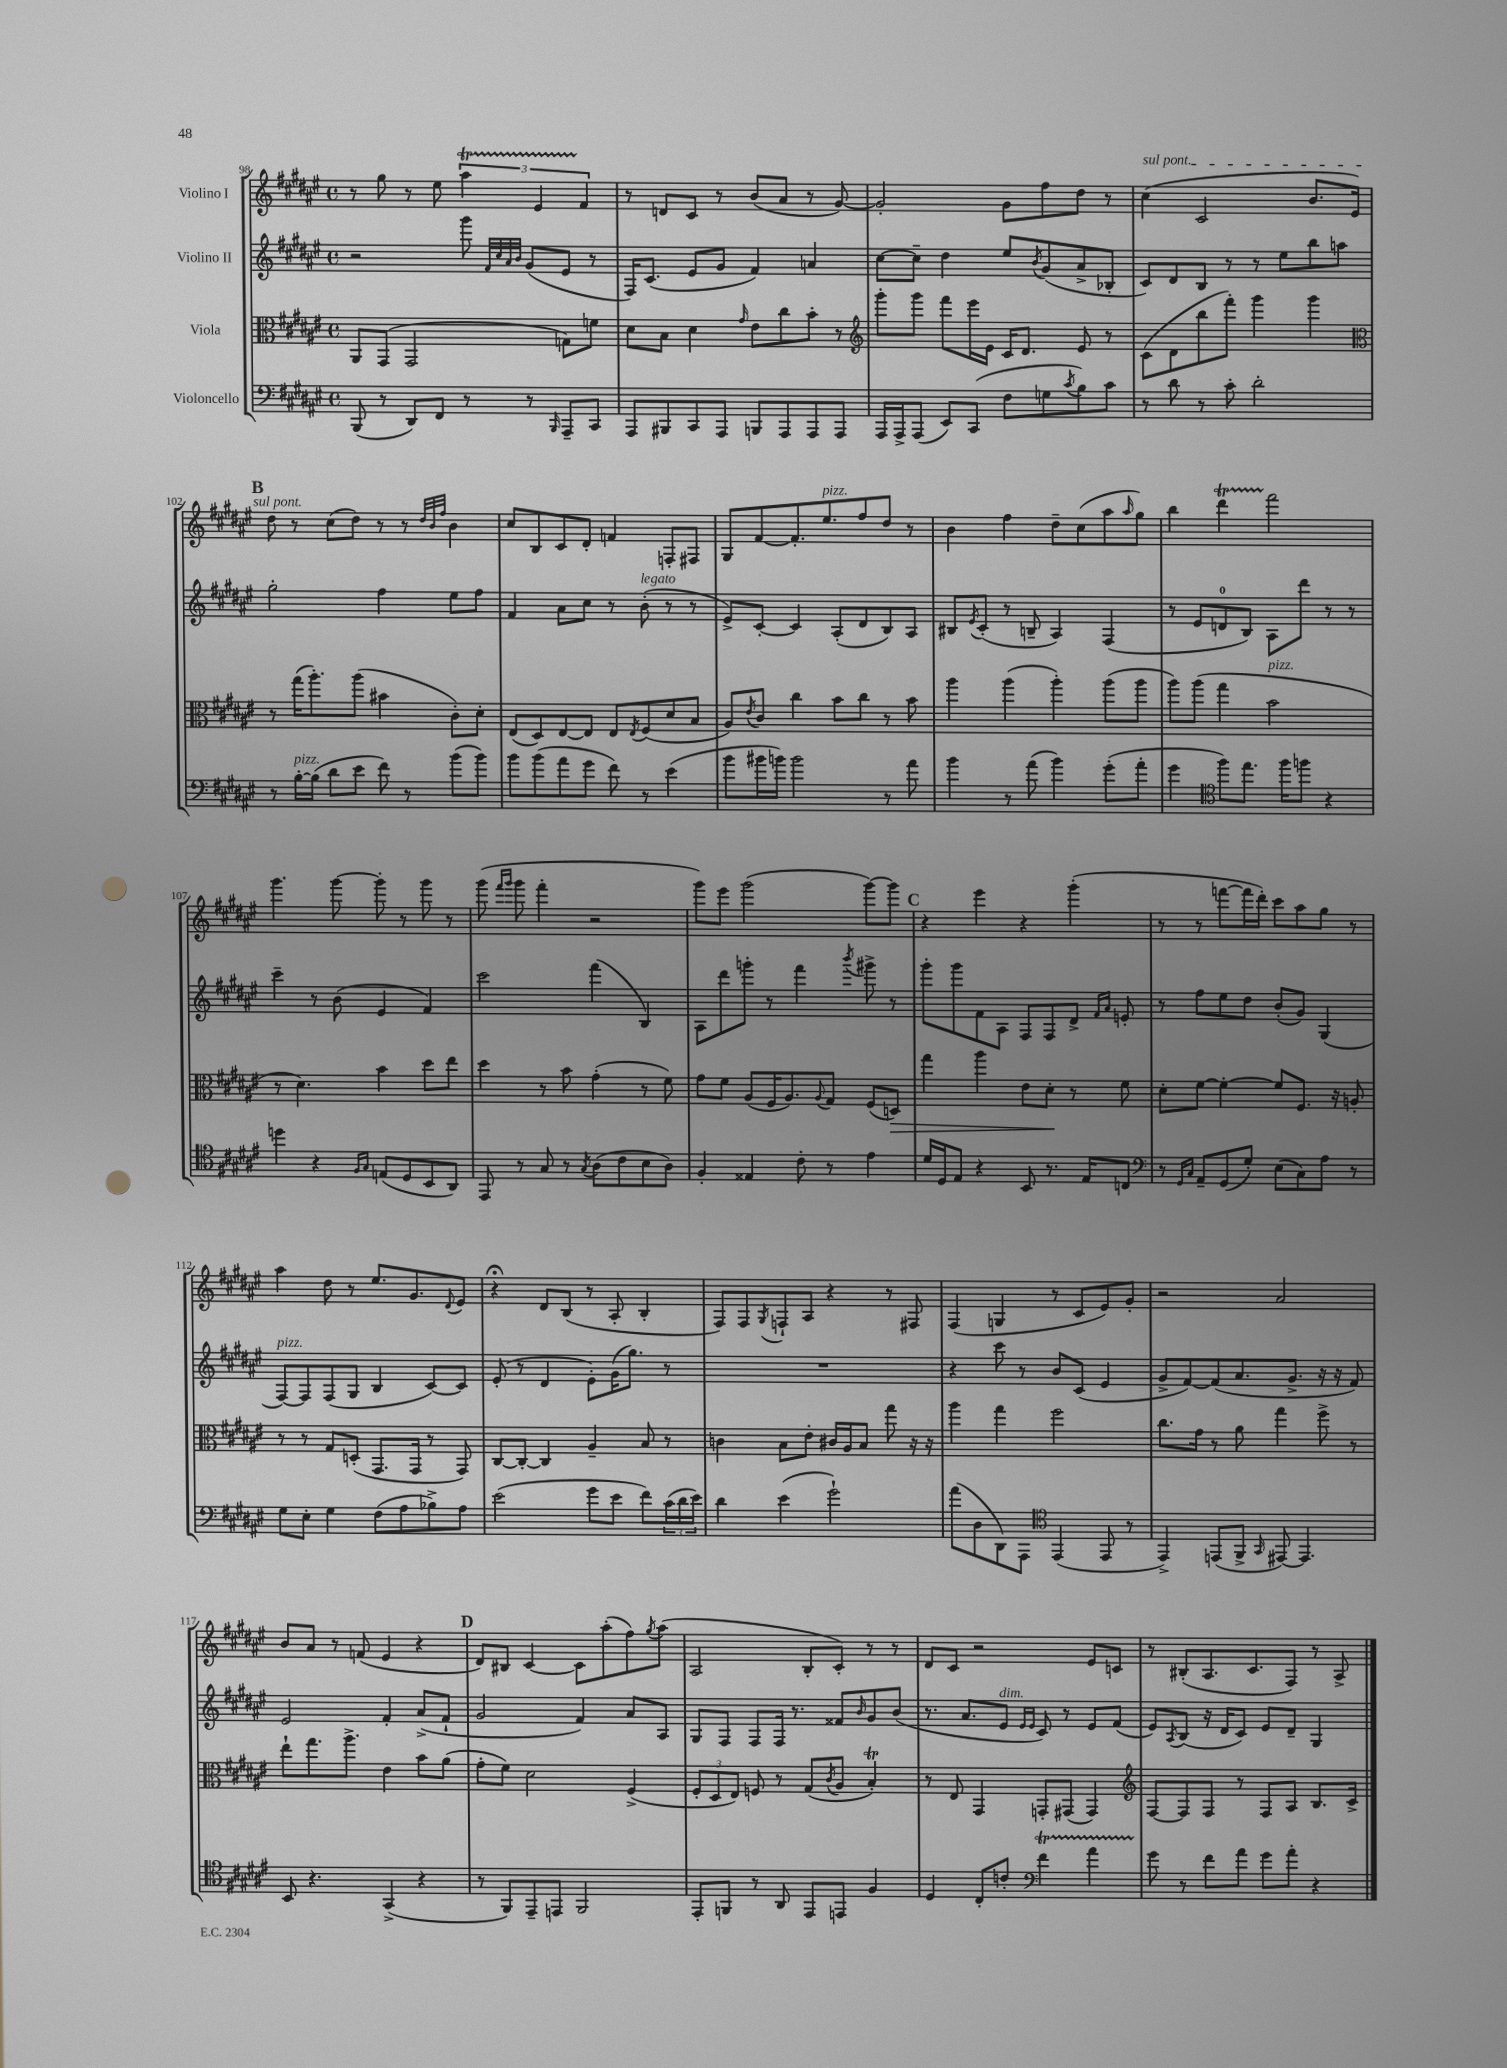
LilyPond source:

<<
\new StaffGroup <<
\new Staff = "s0" \with { instrumentName = "Violino I" } {
    \clef treble \key fis \major \defaultTimeSignature \time 4/4
    r8 gis''8 r8 eis''8 \tuplet 3/2 { ais''4\startTrillSpan eis'4 fis'4\stopTrillSpan } |
    r8 d'8 cis'8 r8 b'8( ais'8 r8 gis'8~) |
    gis'2-. gis'8 fis''8 dis''8 r8 |
    \once \override TextSpanner.bound-details.left.text = \markup { \italic "sul pont." } cis''4\startTextSpan( cis'2 b'8. eis'16) |
    \mark \markup { \bold "B" } dis''8\stopTextSpan r8 cis''8( dis''8) r8 r8 \grace { dis''32 b'32 fis''32 } b'4 |
    cis''8 b8 cis'8 dis'8-. f'4 f8-. fis8 |
    gis8 fis'8~ fis'8.-. eis''8.^\markup { \italic "pizz." } fis''8 dis''8 r8 |
    b'4 fis''4 dis''8-- cis''8( ais''8 \grace { ais''16 } gis''8) |
    b''4 dis'''4\startTrillSpan fis'''2\stopTrillSpan |
    gis'''4. gis'''8~ gis'''8-. r8 gis'''8 r8 |
    gis'''8( \grace { fis'''16 gis'''16 } gis'''8 fis'''4-. r2 |
    gis'''8) eis'''8 gis'''2( gis'''8~) gis'''8 |
    \mark \markup { \bold "C" } r4 eis'''4 r4 gis'''4-.( |
    r8 r8 f'''8~ f'''16 dis'''16-.) cis'''8 ais''8 gis''8 r8 |
    ais''4 dis''8 r8 eis''8. gis'8. \appoggiatura { dis'8 } eis'8 |
    r4\fermata dis'8 b8( r8 ais8-. b4-. |
    fis8) fis8 \acciaccatura { gis8 } f8-! ais8 r4 r8 fis8 |
    fis4( g4 r8 cis'8 eis'8) gis'8-. |
    r2 ais'2 |
    b'8 ais'8 r8 f'8( eis'4 r4 |
    \mark \markup { \bold "D" } dis'8) bis8 cis'4~ cis'8 ais''8-.( fis''8) \acciaccatura { gis''8 } ais''8( |
    ais2 b8-. cis'8-.) r8 r8 |
    dis'8 cis'8 r2 eis'8 c'8 |
    r8 bis8-.( ais8. cis'8. fis8) r8 ais8-> \bar "|." |
}
\new Staff = "s1" \with { instrumentName = "Violino II" } {
    \clef treble \key fis \major \defaultTimeSignature \time 4/4
    r2 gis'''8 \grace { fis'32 cis''32 ais'32 b'32 } gis'8( eis'8 r8 |
    fis16) cis'8.( eis'8 gis'8 fis'4) a'4 |
    cis''8~ cis''8-- dis''4 eis''8 \acciaccatura { b'8 } gis'8( ais'8-> bes8-. |
    cis'8) dis'8 b8 r8 r8 eis''8 b''8 a''8 |
    \mark \markup { \bold "B" } gis''2-. fis''4 eis''8 fis''8 |
    fis'4 ais'8 cis''8 r8 b'8-.^\markup { \italic "legato" }( r8 r8 |
    eis'8->) cis'8~-. cis'4 ais8-.( dis'8 b8) ais8 |
    bis8 \acciaccatura { eis'8 } cis'8-.( r8 b8-- ais4) fis4( |
    r8 eis'8 d'8-0 b8) ais8 dis'''8 r8 r8 |
    cis'''4-- r8 b'8( eis'4 fis'4) |
    cis'''2 fis'''4( b4) |
    ais8 dis'''8 g'''8-. r8 fis'''4 \acciaccatura { b'''8 } gis'''8-> r8 |
    \mark \markup { \bold "C" } gis'''8-. gis'''8 fis'8 ais8 fis8 fis8 dis'8-> \grace { fis'16 ais'16 } e'8-. |
    r8 fis''8 eis''8 dis''8 b'8-.( gis'8) gis4( |
    fis8~^\markup { \italic "pizz." }) fis8 fis8( gis8 b4 cis'8~) cis'8 |
    eis'8-.( r8 dis'4 eis'8-.) gis'16( gis''8.) r8 |
    R1 |
    r4 cis'''8 r8 b'8 cis'8( eis'4 |
    gis'8-> fis'8~) fis'8( ais'8. gis'8.-> r16 r16 fis'8) |
    eis'2 fis'4-. ais'8->( fis'8-! |
    \mark \markup { \bold "D" } gis'2 fis'4) ais'8 ais8 |
    gis8 fis8 fis8 fis16 r8. fisis'8 \grace { b'16 } gis'8 b'8( |
    r8. ais'8. eis'8^\markup { \italic "dim." } \grace { eis'16 eis'16 } cis'8) r8 eis'8 fis'8( |
    eis'8) \acciaccatura { ais8 } b8( r16 dis'16 cis'8) eis'8 dis'8-- gis4 \bar "|." |
}
\new Staff = "s2" \with { instrumentName = "Viola" } {
    \clef alto \key fis \major \defaultTimeSignature \time 4/4
    ais,8 gis,8( gis,2 g8) f'8 |
    dis'8 b8 dis'4 \grace { gis'16 } eis'8 cis''8 b'8-. r8 |
    \clef treble gis'''8-. gis'''8 fis'''8 eis'''16 eis'16 cis'16 dis'8. eis'8 r8 |
    cis'8( dis'8 b''8 fis'''8-.) gis'''4 gis'''4 |
    \mark \markup { \bold "B" } \clef alto r8 gis''16( ais''8.-.) ais''8( bis'4 cis'8-.) dis'8-. |
    eis8( dis8) eis8~ eis8 eis8 \acciaccatura { eis8 } fis8( dis'8 b8 |
    ais8) \acciaccatura { eis'8 } cis'8 cis''4 b'8 cis''8 r8 b'8 |
    ais''4 ais''4( ais''4-.) ais''8( ais''8 |
    ais''8) ais''8( gis''4 b'2^\markup { \italic "pizz." } |
    r8 dis'4.) b'4 dis''8 eis''8 |
    dis''4 r8 b'8 gis'4-.( r8 fis'8) |
    gis'8 fis'8 ais8( fis16 ais8.) \appoggiatura { ais8 } gis8 fis8( d8\>) |
    \mark \markup { \bold "C" } gis''4 ais''4 eis'8 dis'8-.\! r8 fis'8 |
    dis'8-. fis'8~ fis'4~-. fis'8 fis8. r16 a8-. |
    r8 r8 gis8 d8-.( gis,8. gis,16 r8 gis,8) |
    cis8~ cis8~-. cis4 ais4-- b8 r8 |
    c'4 b8 eis'8-. cis'16 ais16 b8 gis''8 r16 r16 |
    ais''4 gis''4 fis''2 |
    cis''8. gis'16 r8 ais'8 gis''4 fis''8-> r8 |
    eis''8-! gis''8. ais''8.-> eis'4 b'8 ais'8( |
    \mark \markup { \bold "D" } gis'8-. fis'8) dis'2 fis4->( |
    \tuplet 3/2 { fis8-. dis8 eis8) } f8 r8 gis8( \acciaccatura { cis'8 } ais8 b4-.\trill) |
    r8 eis8 gis,4 g,8-. gis,8( gis,4) |
    \clef treble fis8~ fis8 fis8 r8 fis8 ais8 b8. cis'16-> \bar "|." |
}
\new Staff = "s3" \with { instrumentName = "Violoncello" } {
    \clef bass \key fis \major \defaultTimeSignature \time 4/4
    b,,8( r8 dis,8) fis,8 r8 r8 \grace { b,,16 } ais,,8-- cis,8 |
    ais,,8 bis,,8 cis,8 ais,,8 b,,8 ais,,8 ais,,8 ais,,8 |
    ais,,16 ais,,16-> ais,,8( eis,8) cis,8( fis8 g8 \acciaccatura { cis'8 } b8) cis'8 |
    r8 dis'8 r8 cis'8-. dis'2-. |
    \mark \markup { \bold "B" } r8 b16~-.^\markup { \italic "pizz." } b16( dis'8 eis'8 fis'8) r8 b'8( b'8) |
    b'8 b'8( ais'8 gis'8 fis'8) r8 eis'4( |
    b'8 bis'16 b'16) b'2 r8 ais'8 |
    b'4 r8 ais'8( b'4) gis'8-.( ais'8-. |
    gis'4 \clef tenor fis''8) eis''8. fis''16 f''8 r4 |
    d''4 r4 \grace { fis16 gis16 } e8( dis8 b,8 ais,8) |
    eis,8 r8 gis8 r8 \acciaccatura { gis8 } ais8( cis'8 b8 ais8) |
    fis4-. eisis4 cis'8-. r8 eis'4 |
    \mark \markup { \bold "C" } dis'16 dis16 eis8 r4 b,8 r8. eis16 c8 |
    \clef bass r8 \grace { gis,16 cis16 } ais,8-- gis,8( gis8-.) eis8( cis8) ais8 r8 |
    gis8 eis8-. gis4 fis8( ais8 bes8->) ais8 |
    eis'2( gis'8 eis'8 fis'8) \tuplet 3/2 { cis'16( dis'16 eis'16) } |
    dis'4 eis'4( gis'2-!) |
    ais'8( dis8 dis,8) ais,,8 \clef tenor eis,4( eis,8 r8 |
    eis,4->) e,8( fis,8-> \grace { gis,16 } eis,8~) eis,4. |
    b,8 r4. gis,4->( r4 |
    \mark \markup { \bold "D" } r8 fis,8) eis,8-- e,8 fis,2 |
    eis,8-. f,8 r8 ais,8 eis,8 e,8 fis4 |
    dis4 cis8-. c'8-. \clef bass fis'4\startTrillSpan ais'4 |
    gis'8\stopTrillSpan r8 fis'8 ais'8 gis'8 ais'8-. r4 \bar "|." |
}
>>
>>
\layout { \context { \Score currentBarNumber = #98 } }
